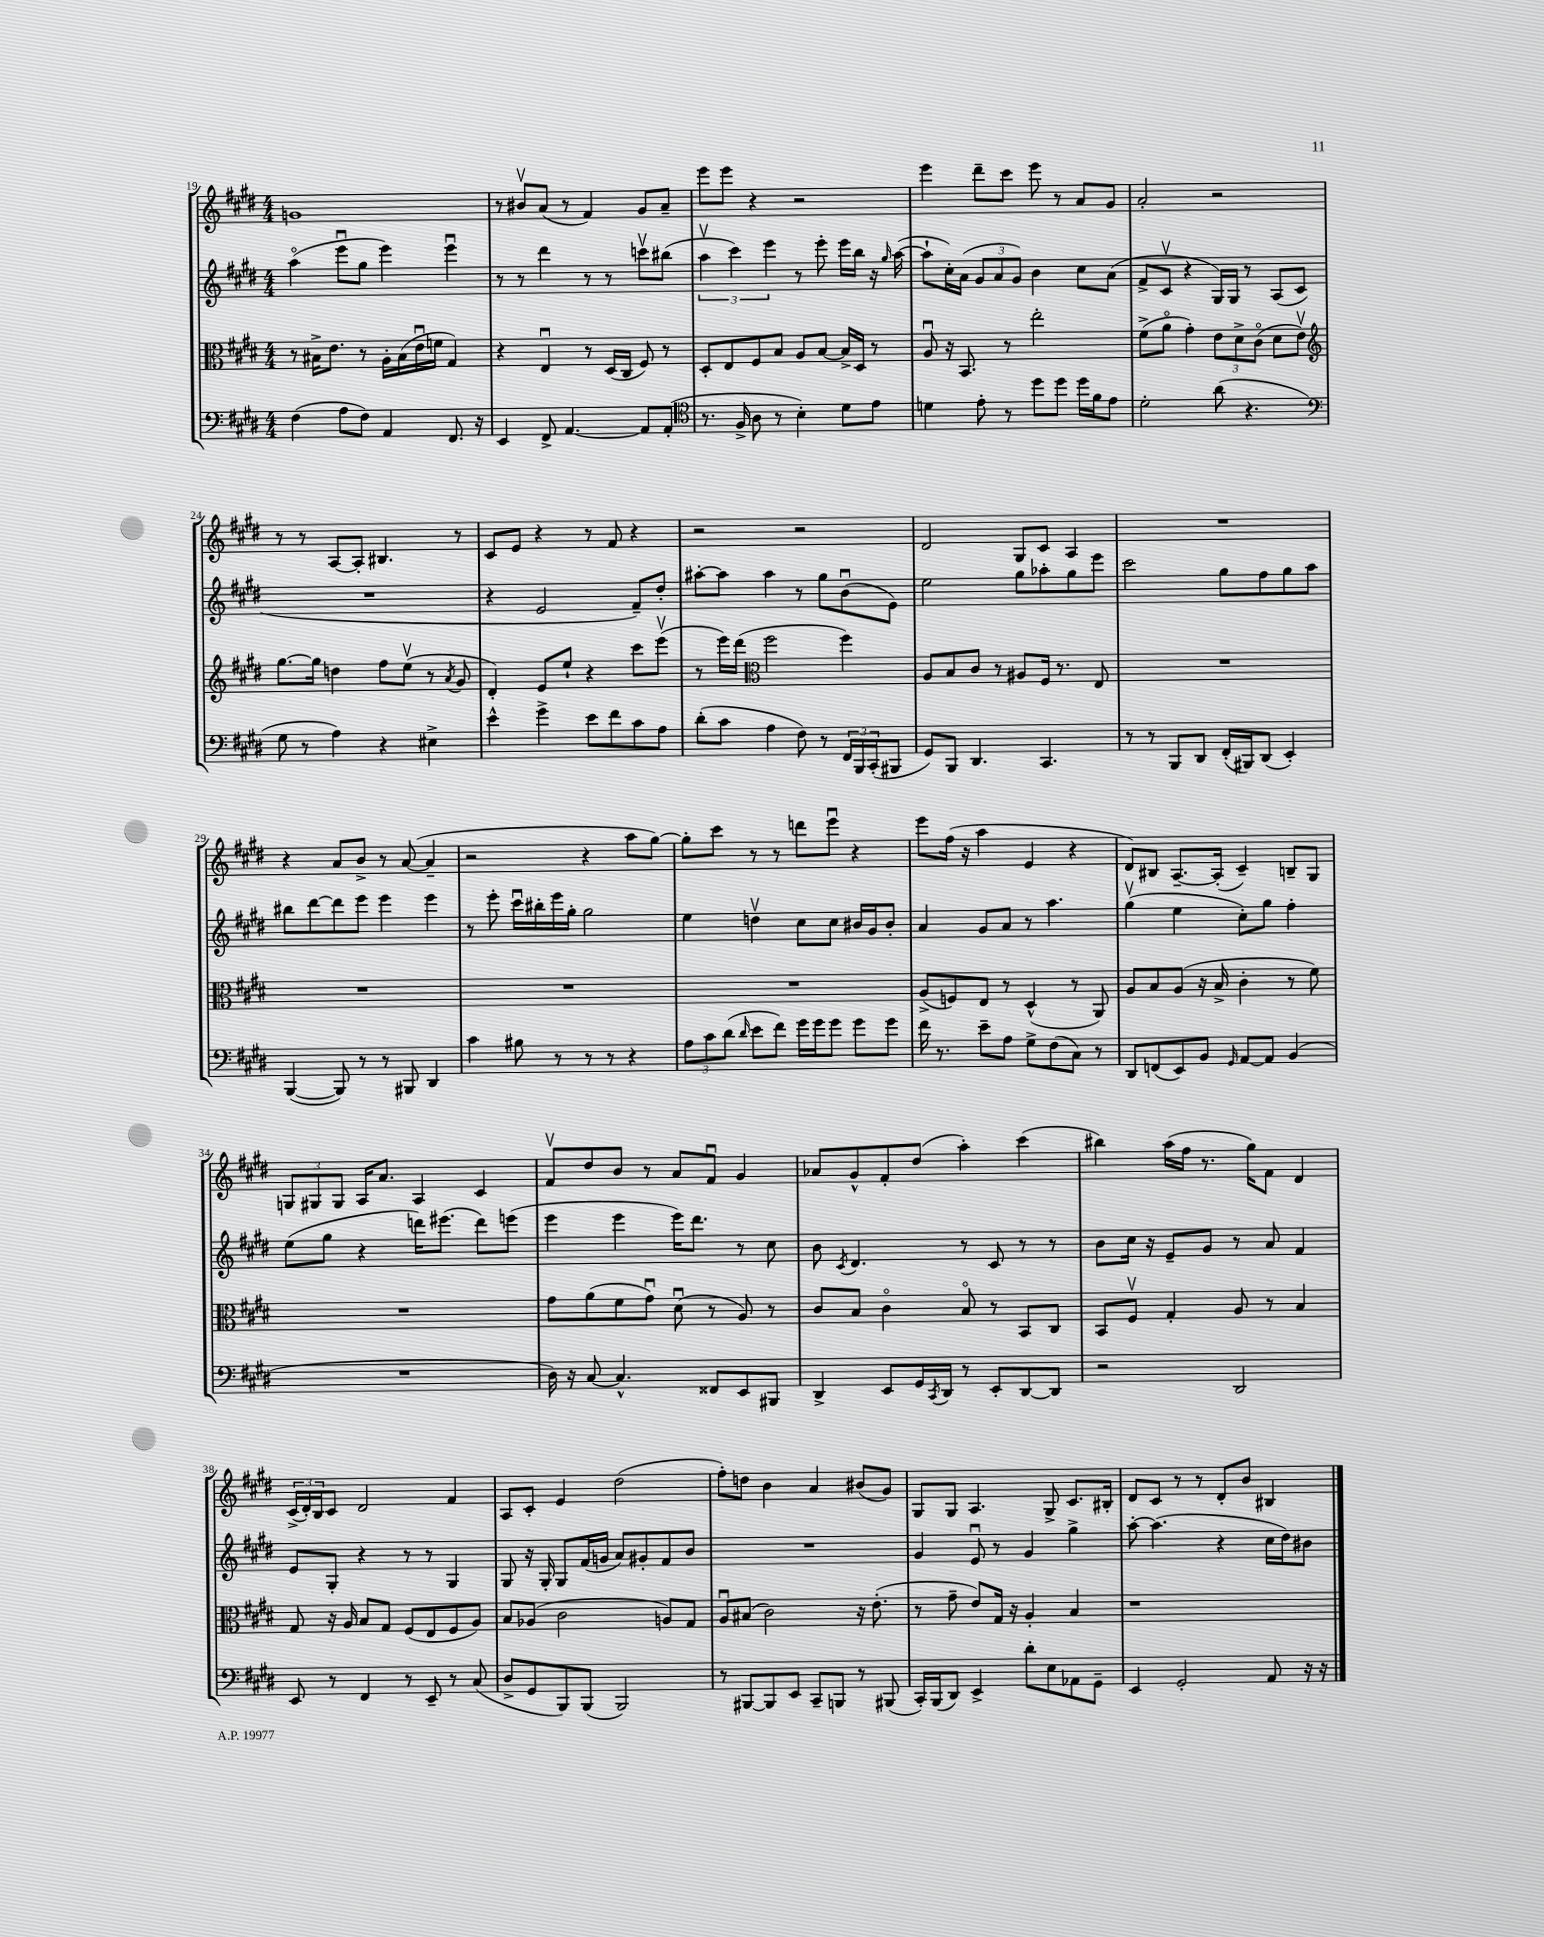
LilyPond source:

<<
\new StaffGroup <<
\new Staff = "s0" {
    \clef treble \key e \major \numericTimeSignature \time 4/4
    g'1 |
    r8 bis'8\upbow a'8( r8 fis'4) gis'8 a'8-- |
    e'''8 e'''8 r4 r2 |
    e'''4 dis'''8-- cis'''8 e'''8 r8 a'8 gis'8 |
    a'2-. r2 |
    r8 r8 a8~ a8-. bis4. r8 |
    cis'8 e'8 r4 r8 fis'8 r4 |
    r2 r2 |
    dis'2 gis8 cis'8 a4 |
    R1 |
    r4 a'8 b'8-> r8 a'8~( a'4-- |
    r2 r4 a''8 gis''8~) |
    gis''8-. cis'''8 r8 r8 d'''8 e'''8\downbow r4 |
    e'''8 fis''16( r16 a''4 e'4 r4 |
    dis'8) bis8 a8.~-- a16-.( cis'4--) b8-- gis8 |
    \tuplet 3/2 { g8 gis8 gis8 } a16 a'8. a4 cis'4 |
    fis'8\upbow dis''8 b'8 r8 a'8 fis'8\downbow gis'4 |
    aes'8 gis'8-^ fis'8-. dis''8( a''4-.) cis'''4( |
    bis''4) a''16( fis''16 r8. gis''16) fis'8 dis'4 |
    \tuplet 3/2 { cis'16->( dis'16-.) b16 } cis'8 dis'2 fis'4 |
    a8 cis'8-. e'4 dis''2( |
    fis''8-.) d''8 b'4 a'4 bis'8( gis'8) |
    gis8 gis8 a4. gis8-> cis'8. bis16-. |
    dis'8 cis'8 r8 r8 dis'8-. b'8 bis4 \bar "|." |
}
\new Staff = "s1" {
    \clef treble \key e \major \numericTimeSignature \time 4/4
    a''4\flageolet( e'''8\downbow gis''8 e'''4) e'''4\downbow |
    r8 r8 dis'''4 r8 r8 c'''8\upbow bis''8( |
    \tuplet 3/2 { a''4\upbow cis'''4) e'''4 } r8 e'''8-. e'''16 b''16 r16 \grace { gis''16 } a''16~( |
    a''8-! cis''16-.) a'16( \tuplet 3/2 { gis'8 a'8 gis'8) } b'4 cis''8 a'8( |
    fis'8-> cis'8\upbow r4 gis16) gis16 r8 a8( cis'8 |
    R1 |
    r4 e'2 fis'8--) dis''8-. |
    ais''8~-. ais''8 ais''4 r8 gis''8 b'8\downbow( e'8) |
    e''2 gis''8 aes''8-. gis''8 e'''8 |
    cis'''2 gis''8 fis''8 gis''8 a''8 |
    bis''8 dis'''8~ dis'''8 e'''8 e'''4 e'''4 |
    r8 e'''8-. cis'''16\downbow bis''16-. e'''16 gis''16-. gis''2 |
    e''4 d''4\upbow cis''8 cis''8 bis'16 gis'16 bis'8-. |
    a'4 gis'8 a'8 r8 a''4. |
    gis''4\upbow( e''4 cis''8-.) gis''8 fis''4-. |
    e''8( gis''8 r4 d'''16) eis'''8.( d'''8) e'''8( |
    e'''4 e'''4 e'''16) dis'''8. r8 cis''8 |
    b'8 \acciaccatura { cis'8 } dis'4. r8 cis'8 r8 r8 |
    b'8 cis''16 r16 e'8-- gis'8 r8 a'8 fis'4 |
    e'8 gis8-. r4 r8 r8 gis4 |
    gis8 r16 gis16-. gis8 fis'16( g'16 a'8) gis'8-. fis'8 b'8 |
    R1 |
    gis'4 e'8\downbow r8 gis'4 gis''4-> |
    a''8~-. a''4.( r4 cis''16 dis''16) bis'8 \bar "|." |
}
\new Staff = "s2" {
    \clef alto \key e \major \numericTimeSignature \time 4/4
    r8 bis16-> e'8. r8 a16-. bis16( e'16\downbow f'16 gis4) |
    r4 e4\downbow r8 dis16( cis16 fis8) r8 |
    dis8-. e8 fis8 b8 a8 b8~ b16-> dis16 r8 |
    a8\downbow r16 b,8. r8 e''2-. |
    fis'8->( a'8\flageolet gis'4-.) \tuplet 3/2 { e'8 dis'8-> cis'8\flageolet( } dis'8 e'8\upbow) |
    \clef treble gis''8.~ gis''16 d''4 fis''8 e''8\upbow( r8 \acciaccatura { a'8 } gis'8 |
    dis'4-.) e'8 e''8-! r4 cis'''8 e'''8\upbow( |
    r8 e'''16) dis'''16( \clef alto fis''2 fis''4) |
    a8 b8 cis'8 r8 ais8 fis16 r8. e8 |
    R1 |
    R1 |
    R1 |
    R1 |
    a8->( f8) e8 r8 dis4-^( r8 a,8) |
    a8 b8 a8( r16 b16-> cis'4-. r8 fis'8) |
    R1 |
    gis'8 a'8( fis'8 gis'8\downbow) dis'8\downbow( r8 a8) r8 |
    cis'8 b8 cis'4\flageolet b8\flageolet r8 b,8 cis8 |
    b,8 fis8\upbow gis4-. a8 r8 b4 |
    gis8 r16 a16 b8 gis8 fis8( e8 fis8 a8) |
    b8 aes8( cis'2 a8) gis8 |
    a8\downbow bis8( cis'2) r16 e'8.-.( |
    r8 gis'8-- e'8) gis16 r16 a4-. b4 |
    r1 \bar "|." |
}
\new Staff = "s3" {
    \clef bass \key e \major \numericTimeSignature \time 4/4
    fis4( a8 fis8) a,4 fis,8. r16 |
    e,4 fis,8-> a,4.~ a,8 a,8-.( |
    \clef tenor r8. fis16-> a8 r8 b4-.) dis'8 e'8 |
    d'4 e'8-. r8 dis''8 dis''8 dis''16 fis'16 e'8 |
    dis'2-. a'8( r4. |
    \clef bass gis8 r8 a4) r4 eis4-> |
    e'4-^ gis'4-> e'8 fis'8 cis'8 a8 |
    dis'8-.( cis'8 a4 fis8) r8 \tuplet 3/2 { fis,16 b,,16 cis,16-.( } bis,,8 |
    gis,8) b,,8 dis,4. cis,4. |
    r8 r8 b,,8 dis,8 fis,16-.( bis,,16) dis,8( e,4-.) |
    b,,4~( b,,8) r8 r8 bis,,8 dis,4 |
    cis'4 bis8 r8 r8 r8 r4 |
    \tuplet 3/2 { a8 cis'8 dis'8( } \grace { dis'16 } e'8 fis'8) gis'16 gis'16 gis'8 gis'8 gis'8 |
    fis'16 r8. e'8-- a8 gis8-> fis8( cis8) r8 |
    dis,8 f,8( e,8) b,8 \grace { gis,16 } a,8~ a,8 b,4( |
    R1 |
    dis16) r16 cis8~ cis4.-^ fisis,8 e,8 bis,,8 |
    dis,4-> e,8 gis,16 \acciaccatura { cis,8 } dis,16 r8 e,8-. dis,8~ dis,8 |
    r2 dis,2 |
    e,8 r8 fis,4 r8 e,8-- r8 cis8( |
    dis8-> gis,8 b,,8) b,,8( b,,2) |
    r8 bis,,8~ bis,,8 e,8 cis,8-- b,,8 r8 bis,,8( |
    cis,16-.) b,,16( dis,8) e,4-> dis'8-. e8 aes,8 gis,8-- |
    e,4 gis,2-. a,8 r16 r16 \bar "|." |
}
>>
>>
\layout { \context { \Score currentBarNumber = #19 } }
